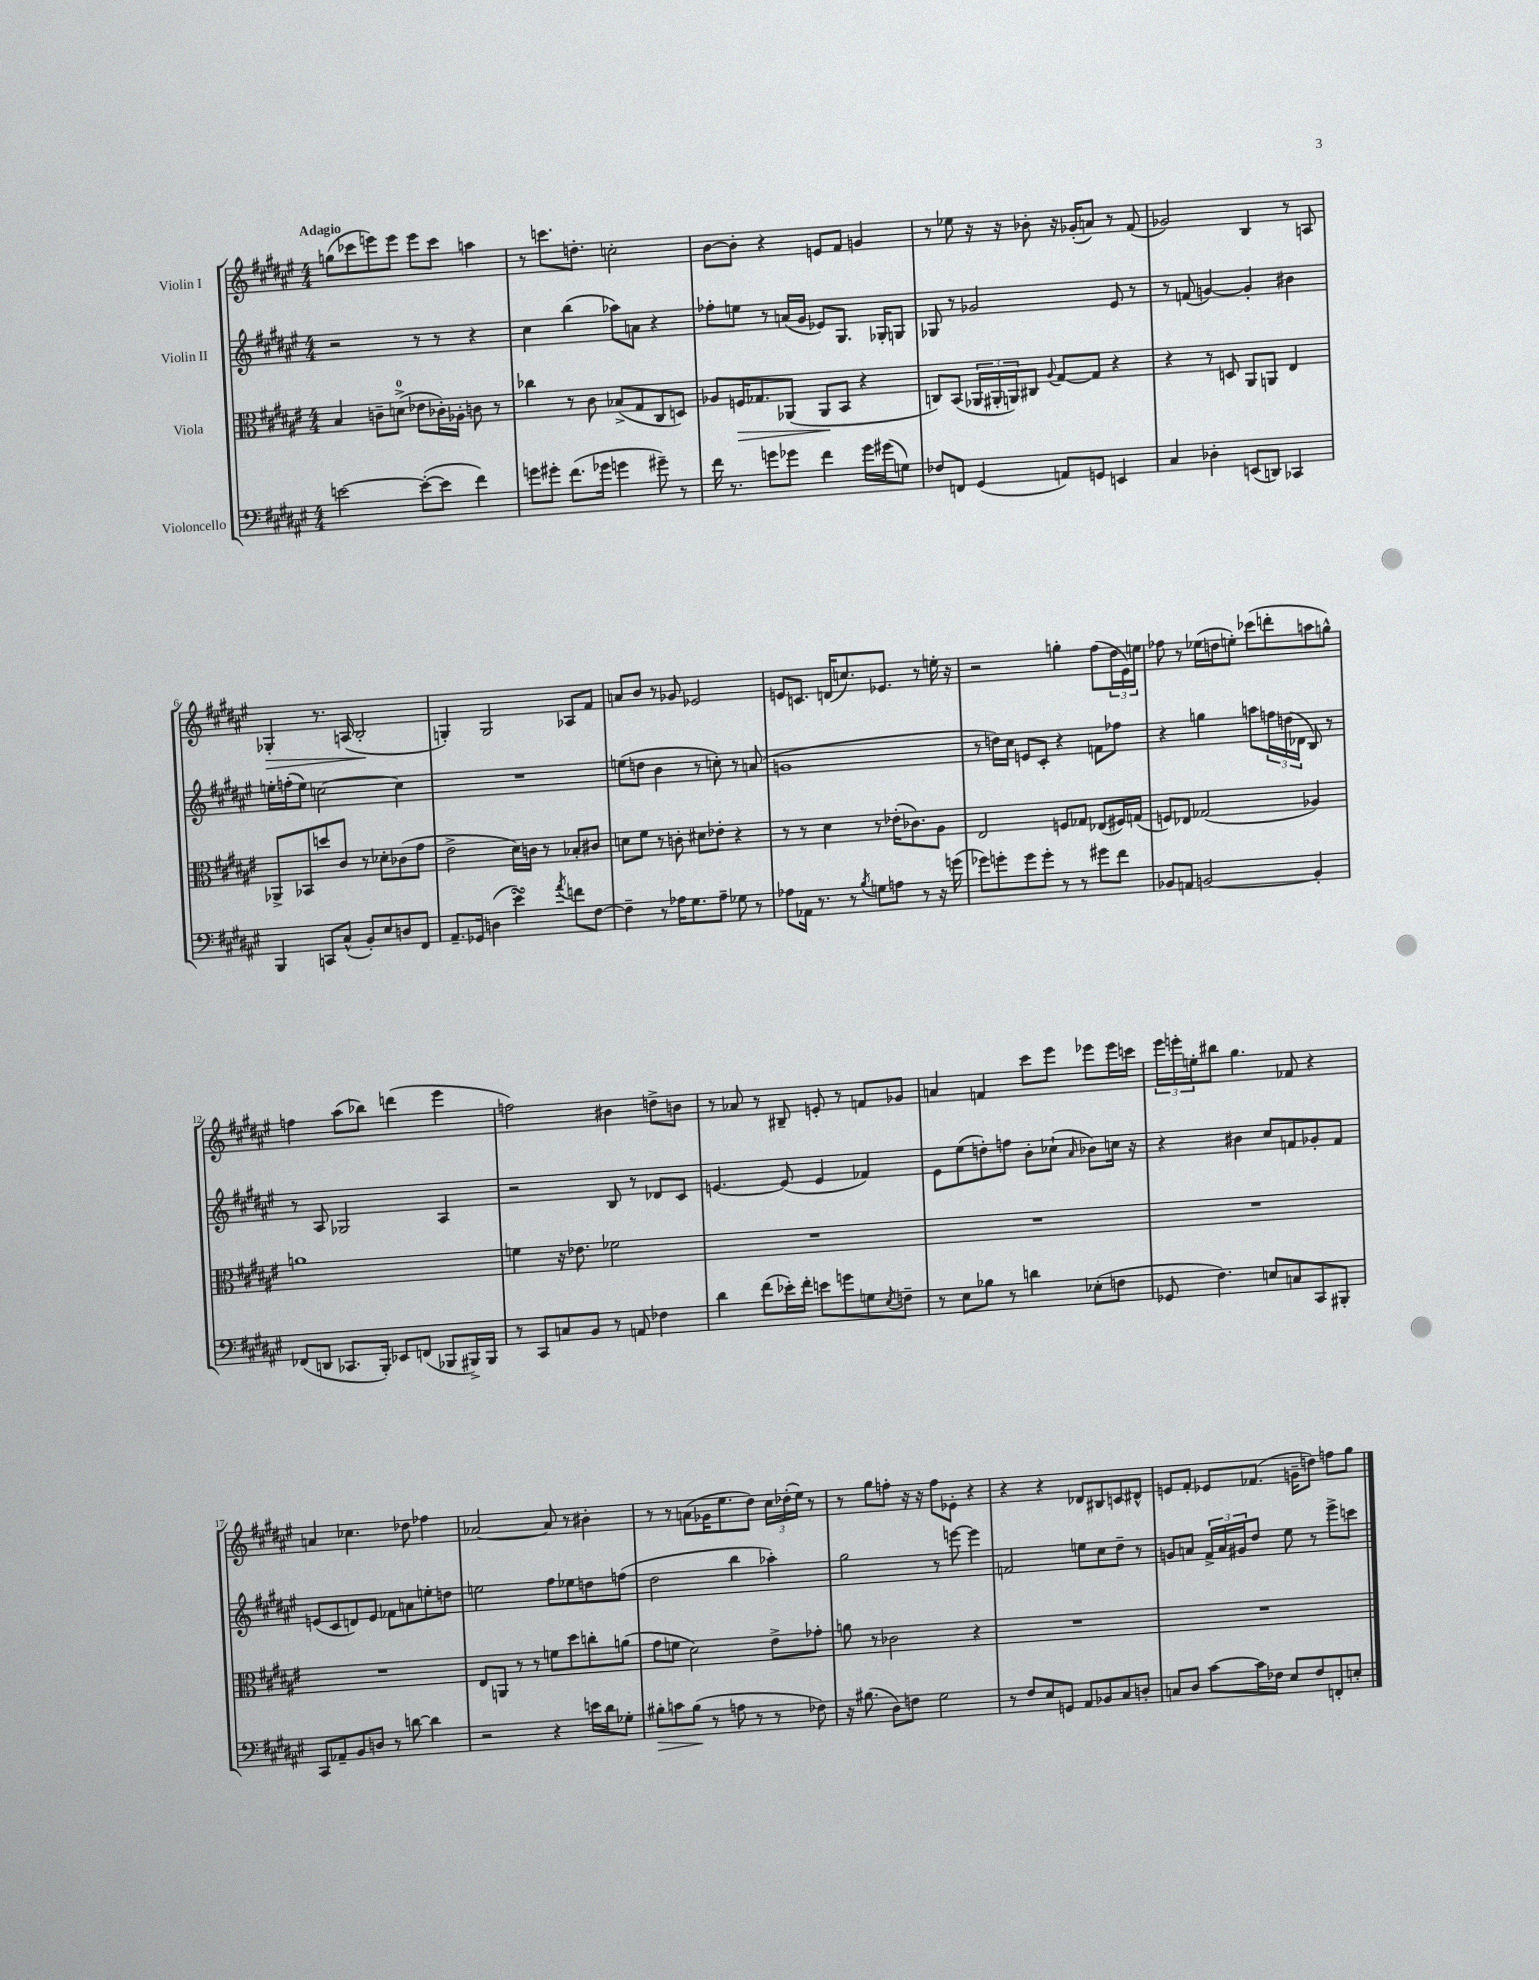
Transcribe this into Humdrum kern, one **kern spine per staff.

**kern	**dynam	**kern	**dynam	**kern	**kern	**dynam
*part4	*part4	*part3	*part3	*part2	*part1	*part1
*staff4	*staff4	*staff3	*staff3	*staff2	*staff1	*staff1
*I"Violoncello	*	*I"Viola	*	*I"Violin II	*I"Violin I	*
*clefF4	*	*clefC3	*	*clefG2	*clefG2	*
*k[f#c#g#d#a#e#]	*	*k[f#c#g#d#a#e#]	*	*k[f#c#g#d#a#e#]	*k[f#c#g#d#a#e#]	*
*M4/4	*	*M4/4	*	*M4/4	*M4/4	*
=1	=1	=1	=1	=1	=1	=1
!	!	!	!	!	!LO:TX:a:B:t=Adagio	!
[2en\	.	4B/	.	2r	(8ggn\L	.
.	.	.	.	.	8ccc-X\	.
.	.	8cn~\L	.	.	8eeen\)	.
.	.	(8dn^\J	.	.	8eee\J	.
(8e'\L_	.	8e-X\L	.	8r	8eee\L	.
8e\J]	.	16c-X'\L)	.	8r	8ccc-\J	.
.	.	16A-X'\JJ	.	.	.	.
4f#\)	.	8cn\	.	4r	4aan\	.
.	.	8r	.	.	.	.
=2	=2	=2	=2	=2	=2	=2
8gn\L	.	4cc-X\	.	4cc#\	8r	.
8g#X'\J	.	.	.	.	8.cccn\L	.
(8.f#\L	.	8r	.	(4bb\	.	.
.	.	.	.	.	8.ddn'\J	.
.	.	8c#\	.	.	.	.
16g-X\Jk	.	.	.	.	.	.
4gn\	.	(8B-X^/L	.	8aa-X\L)	2ccn'\	.
.	.	8G#/	.	8an\J	.	.
8g#X~\)	.	8C#/	.	4r	.	.
8r	.	8Dn/J)	.	.	.	.
=3	=3	=3	=3	=3	=3	=3
16f#\	.	8A-X/L	.	8ff-X'\L	[8b\L	.
8.r	.	.	.	.	.	.
!	!	!	!LO:HP:b	!	!	!
.	.	16Fn/K	>	8een\J	8b'\J]	.
.	.	8.G-X/	.	.	.	.
8gn\L	.	.	.	8r	4r	.
8g-X\J	.	(8AA-X/J	.	(16an/LL	.	.
.	.	.	.	16g#/JJ	.	.
4f#\	.	8AA-/L	.	8e-X/L)	8en/L	.
.	.	8BB/J	]	8.G#/J	8f#/J	.
16g-\LL	.	4r	.	.	4gn/	.
(16g#X\J	.	.	.	16G-X'/KL	.	.
8Gn\J)	.	.	.	8Gn/J	.	.
=4	=4	=4	=4	=4	=4	=4
8F-X/L	.	8Cn/L)	.	8G-X/	8r	.
8FFn/J	.	(8BB/J	.	8r	8ee-X\	.
(4GG#/	.	24AA-X/LL	.	2g-X/	16r	.
.	.	24AA#X'/	.	.	.	.
.	.	.	.	.	16r	.
.	.	24AAn/J)	.	.	.	.
.	.	8C#X/J	.	.	8b-X'\	.
.	.	8qqA#/	.	.	.	.
8AAn/L)	.	[8G#/L	.	.	16r	.
.	.	.	.	.	(16g-X'/KL	.
8GGn/J	.	8G#/J]	.	.	8an/J)	.
4EEn/	.	4r	.	8e#/	8r	.
.	.	.	.	8r	(8f#/	.
=5	=5	=5	=5	=5	=5	=5
4C#/	.	4r	.	8r	2g-X/)	.
.	.	.	.	(8fn/	.	.
4D-X'\	.	8r	.	[4gn/)	.	.
.	.	8Dn/	.	.	.	.
(8EEn/L	.	8AA#/L	.	4g'/]	4B/	.
8DDn/J)	.	8AAn/J	.	.	.	.
4CC-X/	.	4E#/	.	4b#X\	8r	.
.	.	.	.	.	8An/	.
!!LO:LB:g=z
=6	=6	=6	=6	=6	=6	=6
!	!	!	!	!	!	!LO:HP:b
4BBB/	.	8AA-X^/L	.	16een'\LL	4G-X'/	>
.	.	.	.	(16ffn'\J	.	.
.	.	8BB-X/	.	8ee\J)	.	.
8CCn/L	.	8ddn/	.	[2ccn\	8.r	.
(8C#^^/J	.	8c#/J	.	.	.	.
.	.	.	.	.	(16An/	.
8BB'/L)	.	8r	.	.	2B'/	.
8E#/	.	8d-X'\L	.	.	.	.
8Dn/	.	(8c-X\	.	4cc\]	.	.
8FF#/J	.	8g#\J	.	.	.	.
.	.	.	.	.	.	]
=7	=7	=7	=7	=7	=7	=7
8.AA#~/L	.	2e#^\	.	1r	4Gn'/)	.
16GG-X/Jk	.	.	.	.	.	.
(4Dn\	.	.	.	.	2G/	.
4e#sSsS\)	.	16d#\LL)	.	.	.	.
.	.	16cn\JJ	.	.	.	.
.	.	8r	.	.	.	.
8qa#/	.	.	.	.	.	.
8fn\L	.	8B-X'/L	.	.	8A-X/L	.
[8F#\J	.	8c#X/J	.	.	8f#/J	.
=8	=8	=8	=8	=8	=8	=8
4F#~\]	.	8dn\L	.	(8een\L	8an/L	.
.	.	8f#\J	.	8ddn\J	8b/J	.
8r	.	8r	.	4b\	8r	.
16A-X\KL	.	8cn'\	.	.	8g-X/	.
8.G#\	.	.	.	.	.	.
.	.	8d#X\L	.	8r	2e-X/	.
8A-~\J	.	8e-X'\J	.	8ccn'\)	.	.
8G-X\	.	4r	.	8r	.	.
8r	.	.	.	(8an/	.	.
=9	=9	=9	=9	=9	=9	=9
8A-X\L	.	8r	.	1gn	8en/L	.
16AA-X\Jk	.	8r	.	.	8.cn/J	.
8.r	.	.	.	.	.	.
.	.	4d#\	.	.	.	.
.	.	.	.	.	(16dn/KL	.
8r	.	.	.	.	8.ccn/)	.
8qB/	.	.	.	.	.	.
8Gn\L	.	8r	.	.	.	.
.	.	.	.	.	8.e-X/J	.
8An\J	.	(16e-X'\KL	.	.	.	.
.	.	8.c-X\)	.	.	.	.
8r	.	.	.	.	8r	.
16r	.	8A#\J	.	.	16een'\	.
(16gn\	.	.	.	.	16r	.
=10	=10	=10	=10	=10	=10	=10
8g-X\L)	.	2E#/	.	8r	2r	.
8gn'\	.	.	.	16ddn\LL)	.	.
.	.	.	.	16cc#\JJ	.	.
8g\	.	.	.	8en/L	.	.
8g'\J	.	.	.	8c#'/J	.	.
8r	.	8Fn/L	.	4r	4ggn'\	.
8r	.	8G-X/J	.	.	.	.
8g#X\L	.	(8E-X/L	.	8fn\L	(8ff#\L	.
8f#\J	.	16F#X/L)	.	8ff-X\J	24dd#\L	.
.	.	.	.	.	24e#\)	.
.	.	(16Gn/JJ	.	.	.	.
.	.	.	.	.	24een\JJ	.
=11	=11	=11	=11	=11	=11	=11
8BB-X/L	.	8Fn/L)	.	4r	8ff-X\	.
8AAn/J	.	8E-X/J	.	.	8r	.
[2BBn/	.	(2G-X/	.	4ggn\	(16ee-X\LL	.
.	.	.	.	.	16ddn\J	.
.	.	.	.	.	8een'\J)	.
.	.	.	.	8aan\L	(8ccc-X\L	.
.	.	.	.	24ffn\L	8dddn'\	.
.	.	.	.	(24ddn\	.	.
.	.	.	.	24d-X\JJ	.	.
4BB'/]	.	4A-X/)	.	8B/)	8aan\	.
.	.	.	.	8r	8ggn^^\J)	.
!!LO:LB:g=z
=12	=12	=12	=12	=12	=12	=12
(8FF-X/L	.	1an	.	8r	4ffn\	.
8DDn/J	.	.	.	8A#/	.	.
8.CC-X/L	.	.	.	2G-X/	(8aa#\L	.
.	.	.	.	.	8bb-X\J)	.
16BBB'/Jk)	.	.	.	.	.	.
8EE-X/L	.	.	.	.	(4dddn\	.
(8FFn/J	.	.	.	.	.	.
8BBB-X/L	.	.	.	4A#/	4eee#\	.
16BBB#X^/L)	.	.	.	.	.	.
16BBB#/JJ	.	.	.	.	.	.
=13	=13	=13	=13	=13	=13	=13
8r	.	4fn\	.	2r	2ffn\)	.
8CC#/L	.	.	.	.	.	.
8Cn/	.	16r	.	.	.	.
.	.	8.e-X\	.	.	.	.
8BB/J	.	.	.	.	.	.
8r	.	2f-X\	.	8B/	4b#X\	.
8AAn/	.	.	.	8r	.	.
4F-X\	.	.	.	8d-X/L	8ddn^\L	.
.	.	.	.	8c#/J	8bn\J	.
=14	=14	=14	=14	=14	=14	=14
4d#\	.	1r	.	[4.en/	8r	.
.	.	.	.	.	8a-X/	.
(8f#\L	.	.	.	.	8r	.
16e-X'\L)	.	.	.	(8e/]	8B#X~/	.
16f#'\JJ	.	.	.	.	.	.
8en\L	.	.	.	4e/	8en'/	.
8gn\	.	.	.	.	8r	.
8Gn\	.	.	.	4f-X/)	8fn/L	.
8qE#/	.	.	.	.	.	.
8Fn~\J	.	.	.	.	8g-X/J	.
=15	=15	=15	=15	=15	=15	=15
8r	.	1r	.	8e#\L	4an/	.
8E#\L	.	.	.	(8ee#\	.	.
8B-X\J	.	.	.	8ddn'\)	4fn/	.
8r	.	.	.	8ffn\J	.	.
4dn\	.	.	.	8b'\L	8ccc#\L	.
.	.	.	.	(8cc-X`\J	8eee#\J	.
.	.	.	.	16qqa#/	.	.
(8E-X'\L	.	.	.	8b-X\L)	8eee-X\L	.
8Fn\J	.	.	.	16ccn\Jk	16eee-\L	.
.	.	.	.	16r	16cccn\JJ	.
=16	=16	=16	=16	=16	=16	=16
8GG-X/	.	1r	.	4r	24eee#\LL	.
.	.	.	.	.	24eeen'\	.
.	.	.	.	.	24een'\J	.
4.F#\)	.	.	.	.	8bb#X\J	.
.	.	.	.	4b#X\	4.gg#\	.
8En/L	.	.	.	8cc#/L	.	.
8Cn/	.	.	.	8fn/	8f-X/	.
8CC#/	.	.	.	8g-X'/	4r	.
8BBB#X'/J	.	.	.	8f/J	.	.
!!LO:LB:g=z
=17	=17	=17	=17	=17	=17	=17
8CC#/L	.	1r	.	(8en/L	4an/	.
8AA-X~/	.	.	.	8c#/	.	.
8BB/	.	.	.	8dn/)	4.cc-X\	.
8Dn/J	.	.	.	8e/J	.	.
8r	.	.	.	8f-X\L	.	.
[8dn\	.	.	.	8an\	8dd-X\	.
4d\]	.	.	.	8een'\	4ff-X\	.
.	.	.	.	8ddn\J	.	.
=18	=18	=18	=18	=18	=18	=18
2r	.	8E#/L	.	2een\	[2a-X/	.
.	.	8AAn/J	.	.	.	.
.	.	8r	.	.	.	.
.	.	8r	.	.	.	.
4r	.	8fn\L	.	8ff#\L	8a-/]	.
.	.	8dd#\	.	8ee-X\	8r	.
16en\LL	.	8ccn'\	.	8ddn\	4b#X'\	.
16d#\J	.	.	.	.	.	.
8G-X'\J	.	(8an\J	.	(8ffn\J	.	.
=19	=19	=19	=19	=19	=19	=19
!	!LO:HP:b	!	!	!	!	!
8B#X'\L	>	8g#\L	.	2dd#\	8r	.
8cn\	.	8fn\J	.	.	8r	.
(8B#\J	.	2d#\)	.	.	(8an\L	.
8r	]	.	.	.	16g-X\K	.
.	.	.	.	.	8.ee#\	.
8An\	.	.	.	4bb\	.	.
8r	.	.	.	.	8dd#\J)	.
8r	.	8e#^\L	.	4aa-X'\)	24cc#\LL	.
.	.	.	.	.	(24dd-X'\	.
.	.	.	.	.	24ee#\JJ)	.
8F-X\)	.	8g-X'\J	.	.	8r	.
=20	=20	=20	=20	=20	=20	=20
16r	.	8an\	.	2gg#\	8r	.
(8.B#X\	.	.	.	.	.	.
.	.	8r	.	.	8gg#\L	.
8D#\L)	.	2c-X\	.	.	8ffn'\J	.
8Fn\J	.	.	.	.	16r	.
.	.	.	.	.	16r	.
2G#\	.	.	.	8r	8ff\L	.
.	.	.	.	[8eeen\	8e-X'\J	.
.	.	4r	.	4eee\]	4r	.
=21	=21	=21	=21	=21	=21	=21
8r	.	1r	.	2fn/	4r	.
8F#/L	.	.	.	.	.	.
8E#/	.	.	.	.	4r	.
8GGn/J	.	.	.	.	.	.
8AA#/L	.	.	.	8een\L	8d-X/L	.
8BB-X/	.	.	.	8cc#\	8B#X/	.
8C#/	.	.	.	8dd#~\J	8cn/	.
8Dn'/J	.	.	.	8r	8d#X^^/J	.
=22	=22	=22	=22	=22	=22	=22
8Cn/L	.	1r	.	8gn/L	8en/L	.
8D#/J	.	.	.	8an/J	8f#'/J	.
[8c#\L	.	.	.	24f#^/LL	8e-X/L	.
.	.	.	.	24a/	.	.
.	.	.	.	24g#X/J	.	.
16c#\L]	.	.	.	8dd#/J	(8.f-X/J	.
16F-X\JJ	.	.	.	.	.	.
8E#/L	.	.	.	8ee#\	.	.
.	.	.	.	.	16gn~\KL	.
8F-/	.	.	.	8r	8ddn\J)	.
8FFn'/	.	.	.	8eee#^\L	8ffn\L	.
8En'/J	.	.	.	8cccn\J	8gg#\J	.
==	==	==	==	==	==	==
*-	*-	*-	*-	*-	*-	*-
